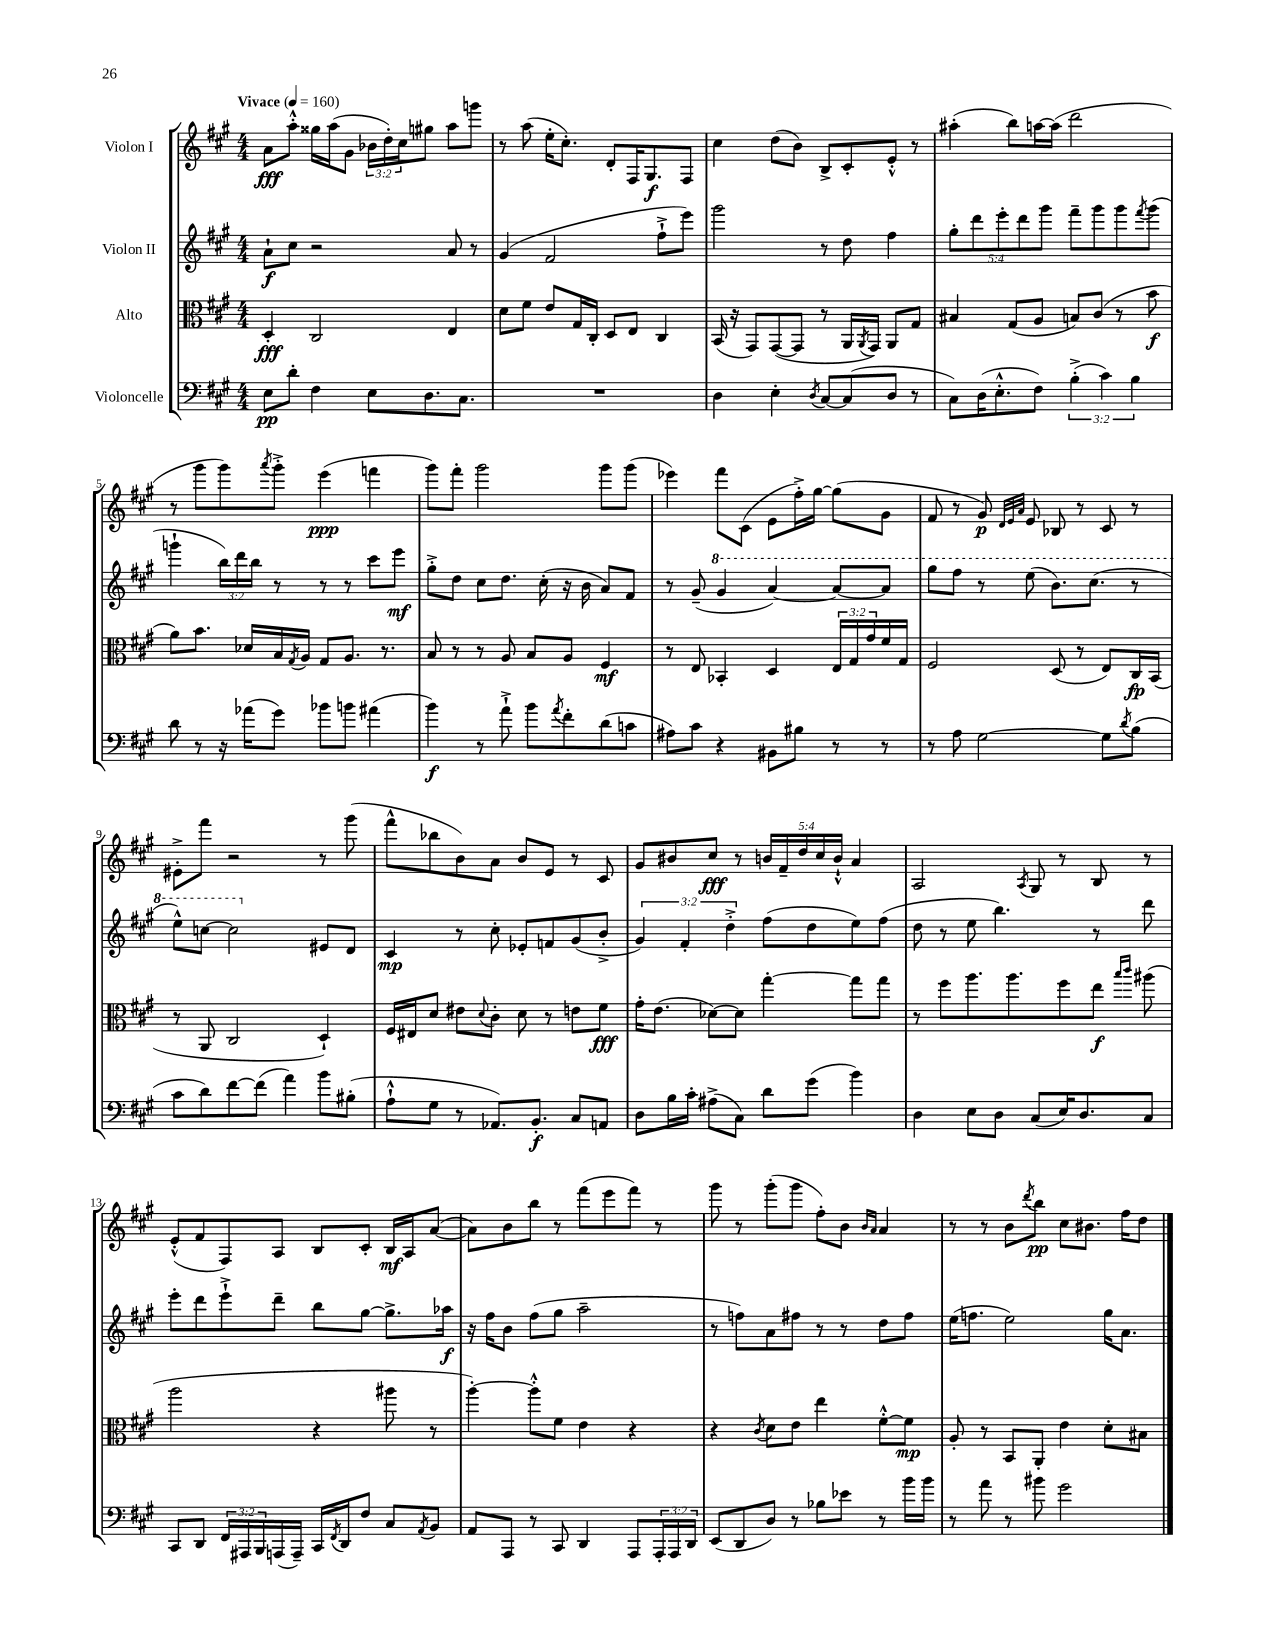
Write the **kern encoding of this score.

**kern	**dynam	**kern	**dynam	**kern	**dynam	**kern	**dynam
*part4	*part4	*part3	*part3	*part2	*part2	*part1	*part1
*staff4	*staff4	*staff3	*staff3	*staff2	*staff2	*staff1	*staff1
*I"Violoncelle	*	*I"Alto	*	*I"Violon II	*	*I"Violon I	*
*clefF4	*	*clefC3	*	*clefG2	*	*clefG2	*
*k[f#c#g#]	*	*k[f#c#g#]	*	*k[f#c#g#]	*	*k[f#c#g#]	*
*M4/4	*	*M4/4	*	*M4/4	*	*M4/4	*
*MM160	*	*MM160	*	*MM160	*	*MM160	*
=1	=1	=1	=1	=1	=1	=1	=1
!	!	!	!	!	!	!LO:TX:a:B:t=Vivace	!
8E\L	pp	4D'/	fff	8a`\L	f	8a\L	fff
8d'\J	.	.	.	8cc#\J	.	8aa'^^\J	.
4F#\	.	2C#/	.	2r	.	16gg##X\LL	.
.	.	.	.	.	.	(16aa\J	.
.	.	.	.	.	.	8g#\J	.
8E\L	.	.	.	.	.	24b-X\LL	.
.	.	.	.	.	.	24dd'\)	.
.	.	.	.	.	.	24cc#\J	.
8.D\	.	.	.	.	.	8gg#X\J	.
.	.	4E/	.	8a/	.	8aa\L	.
8.C#\J	.	.	.	.	.	.	.
.	.	.	.	8r	.	8gggn\J	.
=2	=2	=2	=2	=2	=2	=2	=2
1r	.	8d\L	.	(4g#/	.	8r	.
.	.	8f#\J	.	.	.	(8aa\	.
.	.	8e/L	.	2f#/	.	16ee'\KL	.
.	.	.	.	.	.	8.cc#'\J)	.
.	.	16G#/L	.	.	.	.	.
.	.	16C#'/JJ	.	.	.	.	.
.	.	8D/L	.	.	.	8d'/L	.
.	.	8E/J	.	.	.	16F#/K	.
.	.	.	.	.	.	8.G#/	f
.	.	4C#/	.	8ff#`^\L	.	.	.
.	.	.	.	8eee\J)	.	8F#/J	.
=3	=3	=3	=3	=3	=3	=3	=3
4D\	.	(16BB/	.	2ggg#\	.	4cc#\	.
.	.	16r	.	.	.	.	.
.	.	8GG#/L)	.	.	.	.	.
4E'\	.	([8GG#/	.	.	.	(8dd\L	.
.	.	8GG#/J]	.	.	.	8b\J)	.
8qD/	.	.	.	.	.	.	.
[8C#/L	.	8r	.	8r	.	8B^/L	.
(8C#/]	.	16AA/LL	.	8dd\	.	8c#'/	.
.	.	8qAA/	.	.	.	.	.
.	.	16GG#/JJ)	.	.	.	.	.
8D/J	.	8AA/L	.	4ff#\	.	8e'^^/J	.
8r	.	8G#/J	.	.	.	8r	.
=4	=4	=4	=4	=4	=4	=4	=4
8C#\L)	.	4B#X/	.	10gg#'\L	.	(4aa#X'\	.
.	.	.	.	10ddd\	.	.	.
(16D\K	.	.	.	.	.	.	.
8.E'^^\	.	.	.	.	.	.	.
.	.	.	.	10eee'\	.	.	.
.	.	(8G#/L	.	.	.	8bb\L)	.
.	.	.	.	10ddd\	.	.	.
8F#\J)	.	8A/J	.	.	.	[16aan\L	.
.	.	.	.	10ggg#\J	.	.	.
.	.	.	.	.	.	(16aa\JJ]	.
(6B'^\	.	8Bn/L)	.	8fff#~\L	.	2ddd\	.
.	.	(8c#/J	.	8ggg#\	.	.	.
6c#\)	.	.	.	.	.	.	.
.	.	8r	.	8ggg#\	.	.	.
6B\	.	.	.	.	.	.	.
.	.	.	.	8qfff#/	.	.	.
.	.	8b\	f	(8ggg#\J	.	.	.
!!LO:LB:g=z
=5	=5	=5	=5	=5	=5	=5	=5
8d\	.	8a\L)	.	4gggn`\	.	8r	.
8r	.	8.b\J	.	.	.	8ggg#\L	.
16r	.	.	.	24bb\LL)	.	8ggg#\)	.
.	.	.	.	24ddd\	.	.	.
(16a-X\KL	.	16d-X/LL	.	.	.	.	.
.	.	.	.	24bb\JJ	.	.	.
.	.	.	.	.	.	8qaaa/	.
8g#\J)	.	16B/	.	8r	.	8ggg#'^\J	.
.	.	8qG#/	.	.	.	.	.
.	.	16A/JJ	.	.	.	.	.
8b-X\L	.	8G#/L	.	8r	.	(4eee\	ppp
8bn\J	.	8.A/J	.	8r	.	.	.
(4a#X\	.	.	.	8ccc#\L	.	4fffn\	.
.	.	8.r	.	.	.	.	.
.	.	.	.	8eee\J	mf	.	.
=6	=6	=6	=6	=6	=6	=6	=6
4b\)	f	8B/	.	8gg#'^\L	.	8ggg#\L)	.
.	.	8r	.	8dd\J	.	8fff#'\J	.
8r	.	8r	.	8cc#\L	.	2ggg#\	.
8a`^\	.	8A/	.	8.dd\J	.	.	.
8b\L	.	8B/L	.	.	.	.	.
.	.	.	.	(16cc#'\	.	.	.
8qa/	.	.	.	.	.	.	.
8f#'\	.	8A/J	.	16r	.	.	.
.	.	.	.	16b\	.	.	.
(8d\	.	4F#/	mf	8a/L)	.	8ggg#\L	.
8cn\J	.	.	.	8f#/J	.	(8ggg#\J	.
=7	=7	=7	=7	=7	=7	=7	=7
8A#X\L)	.	8r	.	8r	.	4eee-X\)	.
8c#\J	.	8E/	.	(8g#~/	.	.	.
*	*	*	*	*8va	*	*	*
4r	.	4BB-X'/	.	4gg#/	.	8fff#\L	.
.	.	.	.	.	.	(8c#\J	.
8BB#X\L	.	4D/	.	[4aa/)	.	8e\L	.
8B#X\J	.	.	.	.	.	16ff#'^\L)	.
.	.	.	.	.	.	[16gg#\JJ	.
8r	.	24E/LL	.	8aa/L_	.	(8gg#\L]	.
.	.	24G#/	.	.	.	.	.
.	.	24g#/	.	.	.	.	.
8r	.	16f#/	.	8aa/J]	.	8g#\J	.
.	.	16G#/JJ	.	.	.	.	.
=8	=8	=8	=8	=8	=8	=8	=8
8r	.	2F#/	.	8ggg#\L	.	8f#/	.
8A\	.	.	.	8fff#\J	.	8r	.
[2G#\	.	.	.	8r	.	8g#/)	p
.	.	.	.	.	.	32qqd/LLL	.
.	.	.	.	.	.	32qqe/	.
.	.	.	.	.	.	32qqa/JJJ	.
.	.	.	.	(8eee\	.	8e/	.
.	.	(8D/	.	8.bb\L)	.	8B-X/	.
.	.	8r	.	.	.	8r	.
.	.	.	.	(8.ccc#\J	.	.	.
8G#\L]	.	8E/L)	.	.	.	8c#/	.
8qd/	.	.	.	.	.	.	.
(8B\J	.	16C#/L	fp	8r	.	8r	.
.	.	(16BB/JJ	.	.	.	.	.
!!LO:LB:g=z
=9	=9	=9	=9	=9	=9	=9	=9
8c#\L	.	8r	.	8eee^^\L)	.	8e#X'^\L	.
8d\)	.	8AA/	.	[8cccn\J	.	8fff#\J	.
[8f#\	.	2C#/	.	2ccc\]	.	2r	.
(8f#\J]	.	.	.	.	.	.	.
4a\)	.	.	.	.	.	.	.
*	*	*	*	*X8va	*	*	*
8b\L	.	4D`/)	.	8e#X/L	.	8r	.
(8B#X'\J	.	.	.	8d/J	.	(8ggg#\	.
=10	=10	=10	=10	=10	=10	=10	=10
8A`^^\L	.	16F#/LL	.	4c#/	mp	8fff#^^\L	.
.	.	16E#X/J	.	.	.	.	.
8G#\J	.	8d/J	.	.	.	8bb-X\	.
8r	.	8e#X\L	.	8r	.	8b\)	.
.	.	8qqd/	.	.	.	.	.
8.AA-X/L)	.	8c#'\J	.	8cc#'\	.	8a\J	.
.	.	8d\	.	8e-X'/L	.	8b/L	.
8.BB'/J	f	.	.	.	.	.	.
.	.	8r	.	8fn/	.	8e/J	.
8C#/L	.	8en\L	.	(8g#/	.	8r	.
8AAn/J	.	8f#\J	fff	8b'^/J	.	8c#/	.
=11	=11	=11	=11	=11	=11	=11	=11
8D\L	.	16g#'\KL	.	6g#/)	.	8g#/L	.
.	.	(8.e\J	.	.	.	.	.
16B\L	.	.	.	.	.	8b#X/	.
.	.	.	.	6f#'/	.	.	.
16c#'\JJ	.	.	.	.	.	.	.
(8A#X^\L	.	[8d-X\L)	.	.	.	8cc#/J	fff
.	.	.	.	6dd'^\	.	.	.
8C#\J)	.	8d-\J]	.	.	.	8r	.
8d\L	.	[4gg#'\	.	(8ff#\L	.	20bn/LL	.
.	.	.	.	.	.	20f#~/	.
.	.	.	.	.	.	20dd/	.
(8g#\J	.	.	.	8dd\	.	.	.
.	.	.	.	.	.	20cc#/	.
.	.	.	.	.	.	20b`^^/JJ	.
4b\)	.	8gg#\L]	.	8ee\)	.	4a/	.
.	.	8gg#\J	.	(8ff#\J	.	.	.
=12	=12	=12	=12	=12	=12	=12	=12
4D\	.	8r	.	8dd\	.	2A/	.
.	.	8ff#\L	.	8r	.	.	.
8E\L	.	8.aa\	.	8ee\	.	.	.
8D\J	.	.	.	4.bb\)	.	.	.
.	.	8.aa\	.	.	.	.	.
.	.	.	.	.	.	8qA/	.
(8C#/L	.	.	.	.	.	8G#/	.
16E/K)	.	8ff#\	.	.	.	8r	.
8.D/	.	.	.	.	.	.	.
.	.	8ee\J	f	8r	.	8B/	.
.	.	16qqbb/LL	.	.	.	.	.
.	.	16qqccc#/JJ	.	.	.	.	.
8C#/J	.	(8aa#X\	.	8ddd\	.	8r	.
!!LO:LB:g=z
=13	=13	=13	=13	=13	=13	=13	=13
8CC#/L	.	2aa\	.	8eee'\L	.	(8e'^^/L	.
8DD/J	.	.	.	8ddd\	.	8f#/	.
24FF#/LL	.	.	.	8eee`^\	.	8F#/)	.
24AAA#X/	.	.	.	.	.	.	.
24BBB/	.	.	.	.	.	.	.
(16AAAn/	.	.	.	8ddd~\J	.	8A/J	.
16AAA~/JJ)	.	.	.	.	.	.	.
16CC#/LL	.	4r	.	8bb\L	.	8B/L	.
8qFF#/	.	.	.	.	.	.	.
16DD/J	.	.	.	.	.	.	.
8F#/J	.	.	.	[8gg#\J	.	8c#'/J	.
8C#/L	.	8aa#X\	.	8.gg#^\L]	.	16B/LL	mf
.	.	.	.	.	.	16A/J	.
8qAA/	.	.	.	.	.	.	.
8BB/J	.	8r	.	.	.	([8a/J	.
.	.	.	.	16aa-X\Jk	f	.	.
=14	=14	=14	=14	=14	=14	=14	=14
8AA/L	.	[4aa'\)	.	16r	.	8a\L])	.
.	.	.	.	16ff#\KL	.	.	.
8AAA/J	.	.	.	8b\J	.	8b\	.
8r	.	8aa'^^\L]	.	(8ff#\L	.	8bb\J	.
8CC#/	.	8f#\J	.	8gg#\J	.	8r	.
4DD/	.	4e\	.	2aa~\	.	(8fff#\L	.
.	.	.	.	.	.	8eee\	.
8AAA/L	.	4r	.	.	.	8fff#\J)	.
24AAA'/L	.	.	.	.	.	8r	.
24AAA/	.	.	.	.	.	.	.
24DD/JJ	.	.	.	.	.	.	.
=15	=15	=15	=15	=15	=15	=15	=15
(8EE/L	.	4r	.	8r	.	8ggg#\	.
8DD/	.	.	.	8ffn\L)	.	8r	.
.	.	8qc#/	.	.	.	.	.
8D/J)	.	8d\L	.	8a\	.	(8ggg#'\L	.
8r	.	8e\J	.	8ff#X\J	.	8ggg#\J	.
8B-X\L	.	4ee\	.	8r	.	8ff#'\L)	.
8e-X\J	.	.	.	8r	.	8b\J	.
.	.	.	.	.	.	16qqb/LL	.
.	.	.	.	.	.	16qqa/JJ	.
8r	.	[8f#'^^\L	.	8dd\L	.	4a/	.
16b\LL	.	8f#\J]	mp	8ff#\J	.	.	.
16b\JJ	.	.	.	.	.	.	.
=16	=16	=16	=16	=16	=16	=16	=16
8r	.	8A'/	.	(16ee\KL	.	8r	.
.	.	.	.	8.ffn\J	.	.	.
8a\	.	8r	.	.	.	8r	.
8r	.	8BB/L	.	2ee\)	.	8b\L	.
.	.	.	.	.	.	8qddd/	.
8b#X\	.	8AA'/J	.	.	.	8bb\J	pp
2g#\	.	4e\	.	.	.	8cc#\L	.
.	.	.	.	.	.	8.b#X\J	.
.	.	8d'\L	.	16gg#\KL	.	.	.
.	.	.	.	8.a\J	.	16ff#\KL	.
.	.	8B#X\J	.	.	.	8dd\J	.
==	==	==	==	==	==	==	==
*-	*-	*-	*-	*-	*-	*-	*-
